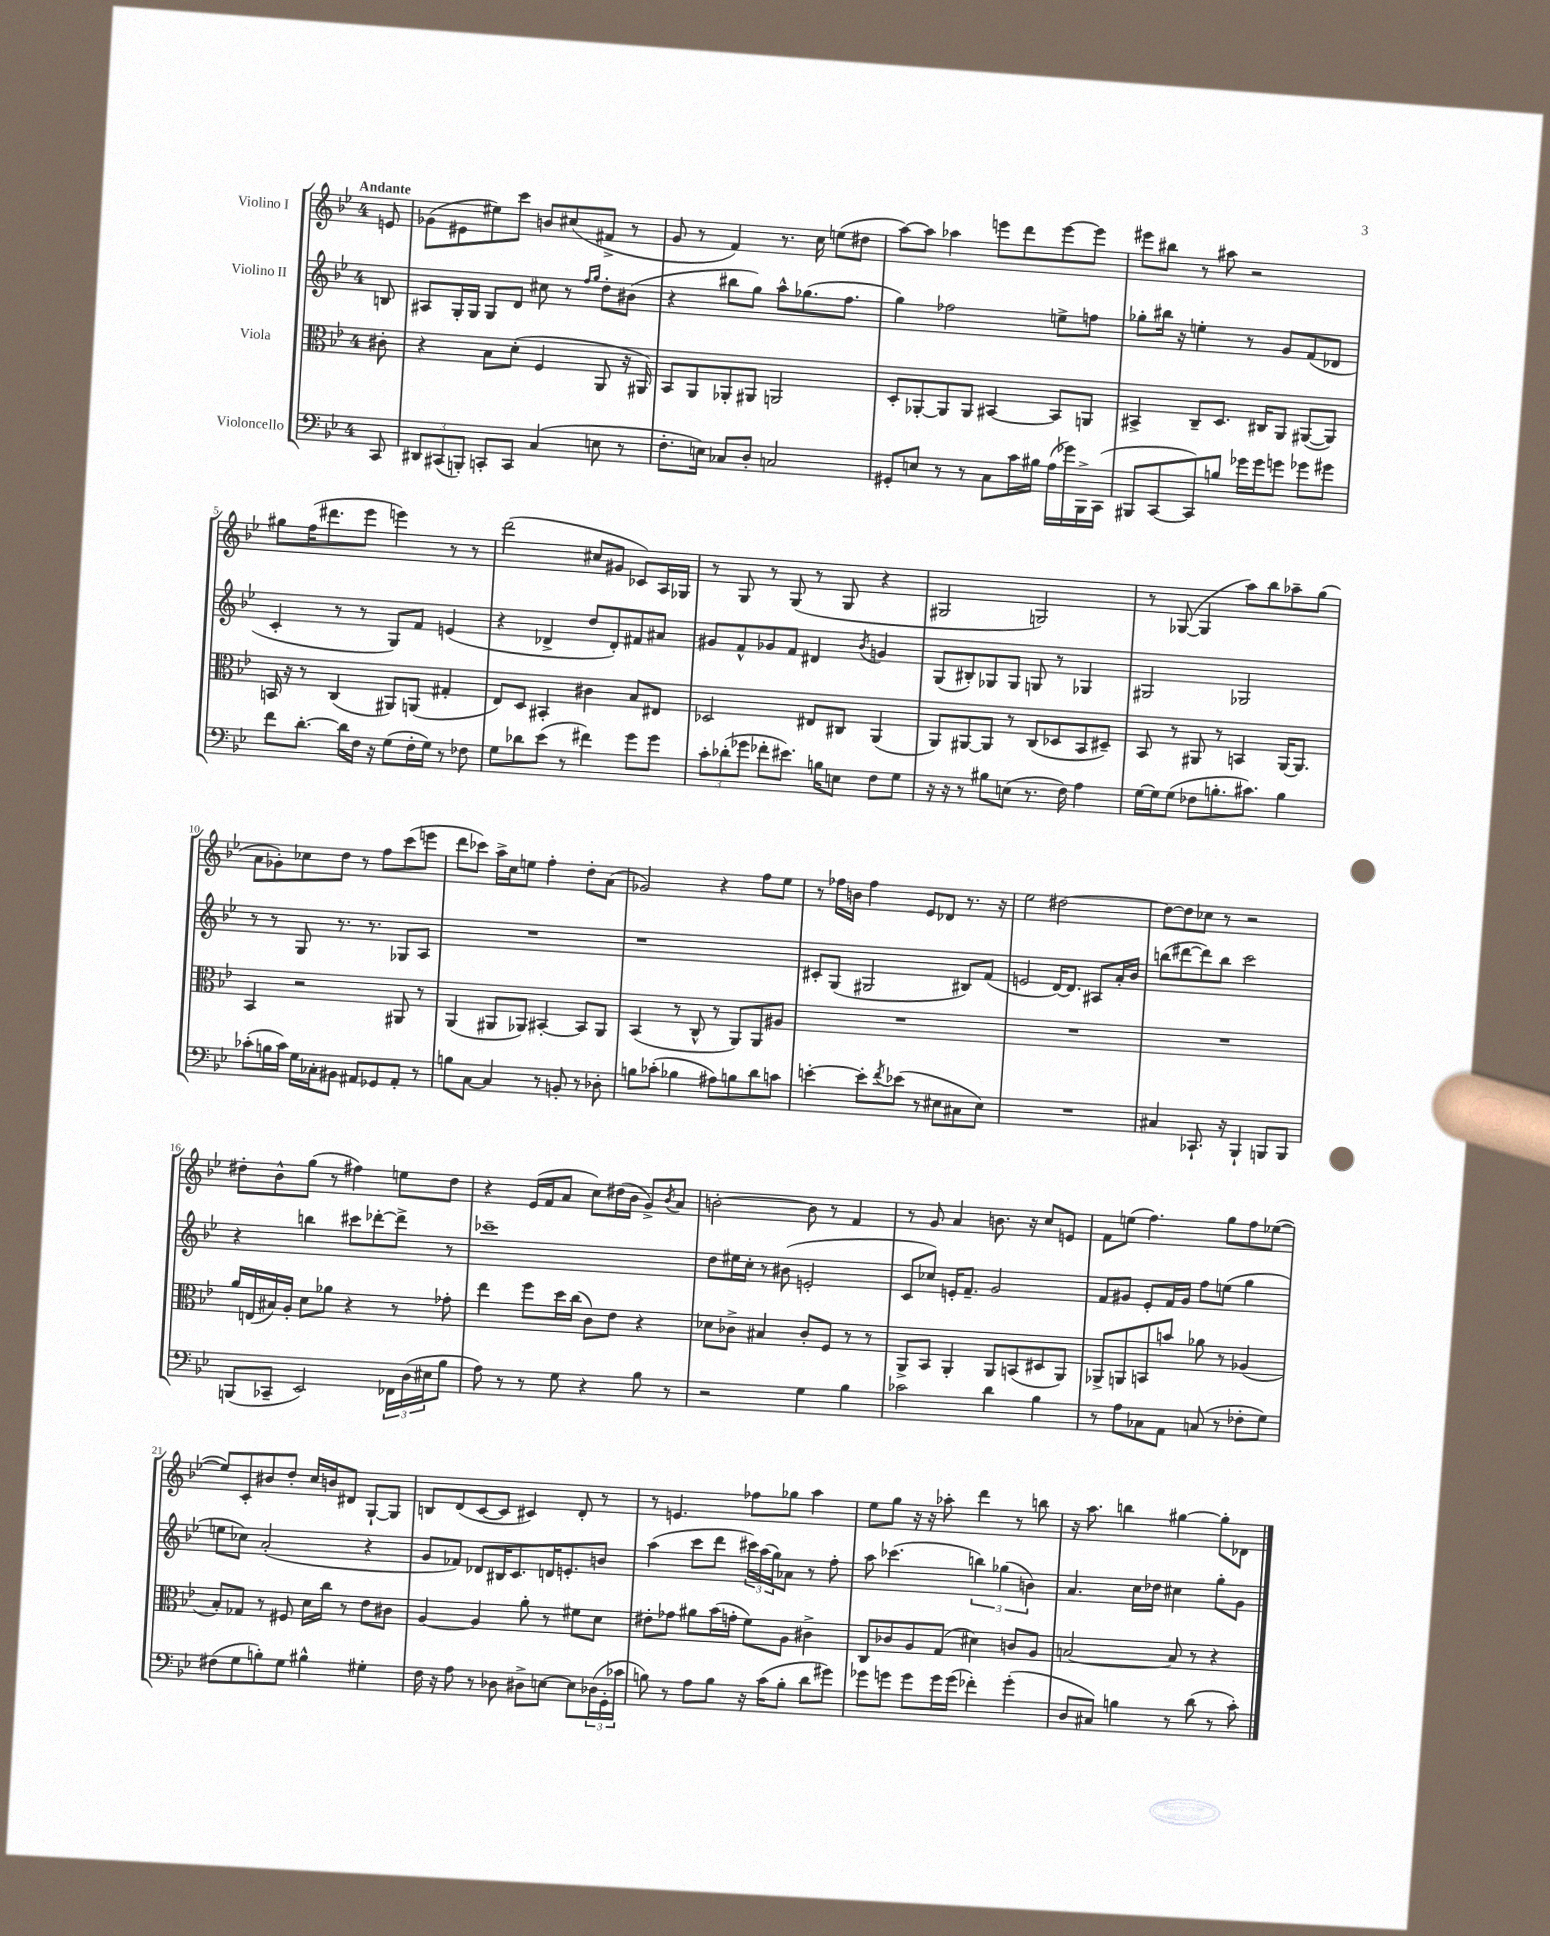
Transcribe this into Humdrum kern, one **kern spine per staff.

**kern	**kern	**kern	**kern
*part4	*part3	*part2	*part1
*staff4	*staff3	*staff2	*staff1
*I"Violoncello	*I"Viola	*I"Violino II	*I"Violino I
*clefF4	*clefC3	*clefG2	*clefG2
*k[b-e-]	*k[b-e-]	*k[b-e-]	*k[b-e-]
*M4/4	*M4/4	*M4/4	*M4/4
=	=	=	=
!	!	!	!LO:TX:a:B:t=Andante
8CC/	8c#X'\	8Bn/	8en/
=1	=1	=1	=1
12DD#X/L	4r	8A#X/L	(8g-X\L
(12CC#X/	.	.	.
.	.	16G'/L	8e#X\
12BBBn'/J)	.	.	.
.	.	16G/JJ	.
8CCn'/L	8B-\L	8G/L	8ee#X\)
8CC/J	(8d'\J	8d/J	8ccc\J
(4C/	4F/	8cc#X\	8bn/L
.	.	8r	(8cc#X/
.	.	16qqff/LL	.
.	.	16qqgg/JJ	.
8En\	8AA/	8dd'\L	8f#X^/J
8r	16r	(8b#X\J	8r
.	16AA#X/)	.	.
=2	=2	=2	=2
8.F'\L	8BB-/L	4r	8g/
.	8AA/	.	8r
16En\Jk)	.	.	.
8C-X/L	8AA-X'/	8bb#X\L	4f/)
8D'/J	8AA#X/J	8gg\J)	.
2Cn/	2AAn/	8aa^^\L	8.r
.	.	(8.gg-X\	.
.	.	.	16cc\
.	.	.	(8een\L
.	.	8.ff\J	.
.	.	.	8dd#X\J
=3	=3	=3	=3
8GG#X'/L	8D'/L	4gg\)	[8aa\L)
8En/J	[8AA-X'/	.	8aa\J]
8r	8AA-/]	2ff-X\	4aa-X\
8r	8AA-/J	.	.
8C\L	[4BB#X/	.	8eeen\L
16c\L	.	.	8ddd\
16B#X\JJ	.	.	.
(16A\LL	8BB#/L]	8een^\L	[8eee\
16g-X\)	.	.	.
16BBB-^\	8AAn/J	8ffn\J	8eee\J]
(16CC\JJ	.	.	.
=4	=4	=4	=4
8BBB#X/L	4BB#X^/	8gg-X'\L	8eee#X\L
[8CC/	.	16bb#X\Jk	8bb#X\J
.	.	16r	.
8CC/])	8C~/L	4een'\	8r
8Bn/J	8.D/J	.	8aa#X\
16g-X\LL	.	8r	2r
16g-\J	16C#X/KL	.	.
8gn\J	8AA/J	8g/L	.
8g-X\L	([8AA#X/L	(8f/	.
8g#X\J	8AA#/J])	8d-X/J	.
!!LO:LB:g=z
=5	=5	=5	=5
8f\L	16BBn/	4c'/	8gg#X\L
.	16r	.	.
[8.d'\J	8r	.	(16ff\K
.	.	.	8.ddd#X\
.	(4C/	8r	.
16d\LL]	.	.	.
16F\JJ	.	8r	8eee-\J
16r	.	.	.
(8G\L	8AA#X/L)	8G/L)	4eeen\)
16F'\L	(8AAn/J	8f/J	.
16G\JJ)	.	.	.
8r	4G#X'/	(4en/	8r
8F-X\	.	.	8r
=6	=6	=6	=6
8G\L	8E-/L)	4r	(2ddd\
8d-X\	8D/J	.	.
(8e-\J	4BB#X'/	4d-X^/	.
8r	.	.	.
4f#X\)	4c#X\	8dd/L	8cc#X/L
.	.	8d-'/)	8g#X/J
8g\L	8B-/L	8f#X/	8c-X/L)
8g\J	8E#X/J	8a#X/J	16A/L
.	.	.	16G-X/JJ
=7	=7	=7	=7
12c'\L	2D-X/	8g#X/L	8r
(12d-X'\	.	.	.
.	.	8f^^/	8G/
12g-X\J	.	.	.
8f-X'\L	.	8g-X/	8r
8.e#X\J)	.	8f/J	(8G/
.	8E#X/L	4d#X/	8r
16Bn\KL	.	.	.
8En\J	8C#X/J	.	8G/
.	.	8qb-/	.
8F\L	(4AA/	4gn/	4r
8G\J	.	.	.
=8	=8	=8	=8
16r	8AA/L)	(8G/L	2G#X/
16r	.	.	.
8r	[8AA#X/	8B#X'/)	.
8B#X\L	8AA#/J]	8G-X/	.
(8En\J	8r	8G-/J	.
8.r	(8C/L	8Gn/	2Gn/)
.	8D-X/	8r	.
16F\)	.	.	.
4A\	8BB-/	4G-X/	.
.	8D#X~/J)	.	.
=9	=9	=9	=9
[16G\LL	8BB-/	2G#X/	8r
16G\J]	.	.	.
(8G\J	8r	.	([8G-X/
8F-X\L	8AA#X/	.	4G-/]
8.Bn'\	8r	.	.
.	4BBn/	2G-X/	8aa\L)
8.c#X\J)	.	.	.
.	.	.	8bb-\
4B\	[16AA#/KL	.	8aa-X~\
.	8.AA#/J]	.	.
.	.	.	(8gg\J
!!LO:LB:g=z
=10	=10	=10	=10
(8c-X'\L	4BB-/	8r	8a\L
16Bn\L	.	8r	8g-X'\)
16c-\JJ)	.	.	.
16G\LL	2r	8G/	8cc-X\
16C-X'\J	.	.	.
8BB#X\J	.	8.r	8dd\J
8AA#X/L	.	.	8r
.	.	8.r	.
8GG-X/	.	.	8ff\L
8AA#'/J	8AA#X/	8G-X/L	(8ccc\
8r	8r	8A/J	8eeen\J
=11	=11	=11	=11
8Bn\L	(4AA/	1r	8ddd\L
[8C\J	.	.	8ccc-X\J)
4C/]	8AA#X/L	.	16aa^\LL
.	.	.	16cc\J
.	8AA-X/J)	.	8een\J
8r	[4BB#X'/	.	4ff'\
8BBn'/	.	.	.
8r	8BB#/L]	.	8dd'\L
8D-X'\	8AA-/J	.	(8a\J
=12	=12	=12	=12
8Bn\L	(4BB-/	1r	2g-X/)
(8c-X'\J	.	.	.
4B-X\	8r	.	.
.	8C^^/	.	.
8A#X\L)	8r	.	4r
8Bn\	8AA/L)	.	.
8d\	8AA/	.	8ff\L
8cn\J	8A#X/J	.	8ee-\J
=13	=13	=13	=13
[4en'\	1r	8c#X'/L	8r
.	.	(8G/J	16ff-X\LL
.	.	.	16bn\JJ
8e'\L]	.	2G#X/	4ff-\
8qf/	.	.	.
(8e-X\J	.	.	.
8r	.	.	8e-/L
8E#X\L	.	.	8d-X/J
8C#X\	.	8B#X/L)	8.r
8E#\J)	.	(8f/J	.
.	.	.	16r
=14	=14	=14	=14
1r	1r	2en/	2ee-\
.	.	[16d/KL)	[2dd#X\
.	.	8.d/J]	.
.	.	8A#X/L	.
.	.	16a'/L	.
.	.	16b-/JJ	.
=15	=15	=15	=15
4C#X/	1r	(8bbn\L	8dd#\L_
.	.	[8ddd#X\	8dd#\]
8.CC-X`/	.	8ddd#\])	8cc-X\J
.	.	8bb\J	8r
16r	.	.	.
4BBB-`/	.	2ccc\	2r
8BBBn/L	.	.	.
8BBB/J	.	.	.
!!LO:LB:g=z
=16	=16	=16	=16
(8BBBn/L	16a/LL	4r	8dd#X'\L
.	(16En/	.	.
8CC-X~/J	16B#X/)	.	8b-^^\
.	16A'/JJ	.	.
2EE-/)	8d\L	4bbn\	(8gg\J
.	8a-X\J	.	8r
.	4r	8ccc#X\L	4ff#X\)
.	.	[8ddd-X'\	.
24FF-X\LL	8r	8ddd-^\J]	8een\L
(24D\	.	.	.
24E#X\J	.	.	.
8B-\J	8g-X'\	8r	8dd#\J
=17	=17	=17	=17
8A\)	4ee-\	1ccc-X~	4r
8r	.	.	.
8r	8ff\L	.	(16e-/LL
.	.	.	16f/J
8G\	16dd\L	.	8a/J
.	(16cc\JJ	.	.
4r	8c\L)	.	8cc\L)
.	8e-\J	.	(16dd#X\L
.	.	.	16b-\JJ
8B-\	4r	.	8g^/L)
.	.	.	8qb-/
8r	.	.	8a/J
=18	=18	=18	=18
2r	8d-X\L	8dd\L	[2bn'\
.	8c-X^\J	16ee#X\L	.
.	.	16cc'\JJ	.
.	4B#X/	8r	.
.	.	(8b#X\	.
4G\	8c-'/L	2en'/	8b\]
.	8F/J	.	8r
4B-\	8r	.	4f/
.	8r	.	.
=19	=19	=19	=19
2c-X\	8AA^/L	8c/L	8r
.	8BB-/J	8cc-X/J)	8g/
.	4AA'/	16en'/KL	4a/
.	.	8.f~/J	.
4d\	8AA/L	2g/	8.bn\
.	(8BBn/	.	.
.	.	.	16r
4B-\	8D#X/	.	8cc/L
.	8AA/J)	.	8en/J
=20	=20	=20	=20
8r	8AA-X^/L	8f/L	8f\L
8A\L	8AAn/	8g#X/J	(8een\J
8C-X\	8BBn/	8e-'/L	4.ff\)
8AA\J	8bn/J	16f/L	.
.	.	16g#/JJ	.
(8Cn/	8a-X\	8ff\L	.
8r	8r	(8een\J	8gg\L
8F-X'\L	(4A-X/	4gg\	8ff\
8G\J)	.	.	([8ee-X\J
!!LO:LB:g=z
=21	=21	=21	=21
(8F#X\L	8B-'/L)	8een\L	8ee-/L])
8G\	8G-X/J	8cc-X\J)	8c'/
8Bn'\)	8r	(2a'/	8b#X/
8G\J	8F#X/	.	8dd'/J
4B#X^^\	16d\LL	.	16cc/LL
.	16cc\JJ	.	16bn/J
.	8r	.	8d#X/J
4G#X'\	8e-\L	4r	[8G`/L
.	8c#X\J	.	8G/J]
=22	=22	=22	=22
16F\	[4A/	8g/L	8Bn/L
16r	.	.	.
8A\	.	8f-X/J)	(8d/
8r	4A/]	8d-X/L	[8c/
8D-X\	.	16B#X/K	8c/J]
.	.	8.c/	.
8D#X^\L	8a'\	.	4c#X/)
[8En\J	8r	16dn/K	.
.	.	8.en'/	.
8E\L]	8f#X\L	.	8d'/
(24D-X\L	8d\J	8bn/J	8r
24GG'\	.	.	.
24c-X\JJ	.	.	.
=23	=23	=23	=23
8Bn\)	8e#X'\L	(4aa\	8r
8r	8g-X\J	.	4.en/
8A\L	8a#X\L	8ccc\L	.
8B\J	(16b-\L	8ddd\J	.
.	16gn'\JJ	.	.
16r	8f\L)	24ccc#X\LL)	8ff-X\L
.	.	(24aa\	.
(16c\KL	.	.	.
.	.	24gg\J)	.
8B'\J	8A\J	8a-X\J	8gg-X\J
8d\L	4c#X^\	8r	4aa\
8g#X\J)	.	8ff'\	.
=24	=24	=24	=24
8g-X\L	8C/L	8aa\	8ee-\L
8gn\J	8c-X/	(4.ccc-X\	8gg\J
8g\L	8A/	.	16r
.	.	.	16r
16g\L	(8G/J	.	8aa-X'\
(16g\JJ	.	.	.
4f-X'\)	4d#X\)	6bbn\)	4ddd\
.	.	(6gg-X\	.
(4g'\	8cn/L	.	8r
.	.	6bn\)	.
.	8A/J	.	8bbn\
=25	=25	=25	=25
8D/L	[2Bn/	4.a/	16r
.	.	.	8.aa\
8C#X/J)	.	.	.
4Bn\	.	.	4bbn\
.	.	16cc\LL	.
.	.	16dd-X\JJ	.
8r	8B/]	4cc#X\	[4gg#X\
(8d\	8r	.	.
8r	4r	8gg'\L	8gg#'\L]
8c'\)	.	8g\J	8d-X\J
==	==	==	==
*-	*-	*-	*-
